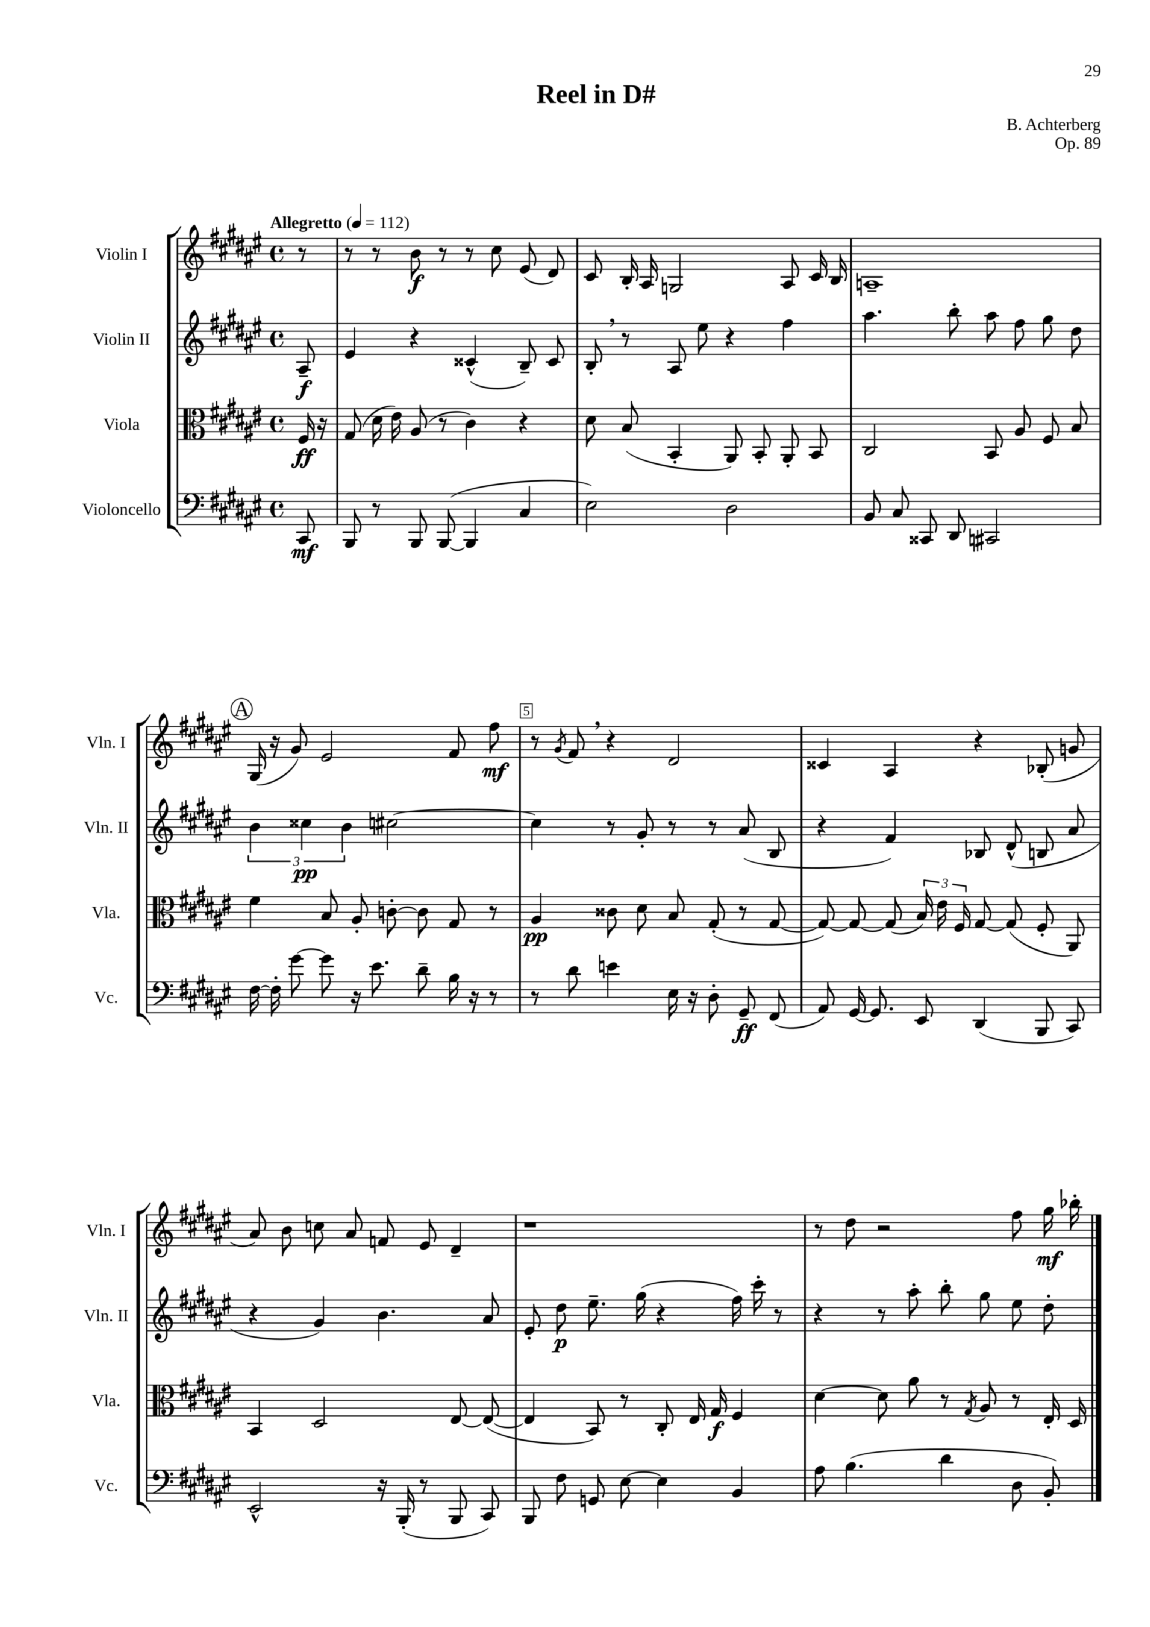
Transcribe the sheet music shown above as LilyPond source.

\header { title = "Reel in D#" composer = "B. Achterberg" opus = "Op. 89" }
<<
\new StaffGroup <<
\new Staff = "s0" \with { instrumentName = "Violin I" shortInstrumentName = "Vln. I" } {
    \clef treble \key fis \major \defaultTimeSignature \time 4/4 \partial 8 \tempo "Allegretto" 4 = 112
    \autoBeamOff r8 |
    r8 r8 b'8\f r8 r8 cis''8 eis'8( dis'8) |
    cis'8 b16-. ais16 g2 ais8 cis'16 b16 |
    a1-- |
    \mark \markup { \circle "A" } gis16( r16 gis'8) eis'2 fis'8 fis''8\mf |
    r8 \acciaccatura { gis'8 } fis'8 \breathe r4 dis'2 |
    cisis'4 ais4 r4 bes8-.( g'8 |
    ais'8) b'8 c''8 ais'8 f'8 eis'8 dis'4-- |
    r1 |
    r8 dis''8 r2 fis''8 gis''16\mf bes''16-. \bar "|." |
}
\new Staff = "s1" \with { instrumentName = "Violin II" shortInstrumentName = "Vln. II" } {
    \clef treble \key fis \major \defaultTimeSignature \time 4/4 \partial 8
    \autoBeamOff ais8--\f |
    eis'4 r4 cisis'4-^( b8--) cisis'8 |
    b8-. \breathe r8 ais8 eis''8 r4 fis''4 |
    ais''4. b''8-. ais''8 fis''8 gis''8 dis''8 |
    \mark \markup { \circle "A" } \tuplet 3/2 { b'4 cisis''4\pp b'4 } cis''2~ |
    cis''4 r8 gis'8-. r8 r8 ais'8( b8 |
    r4 fis'4) bes8 dis'8-^( b8 ais'8 |
    r4 gis'4) b'4. ais'8 |
    eis'8-. dis''8\p eis''8.-- gis''16( r4 fis''16) cis'''16-. r8 |
    r4 r8 ais''8-. b''8-. gis''8 eis''8 dis''8-. \bar "|." |
}
\new Staff = "s2" \with { instrumentName = "Viola" shortInstrumentName = "Vla." } {
    \clef alto \key fis \major \defaultTimeSignature \time 4/4 \partial 8
    \autoBeamOff fis16\ff r16 |
    gis8( dis'16 eis'16) ais8( r8 cis'4) r4 |
    dis'8 b8( b,4-. ais,8) b,8-. ais,8-. b,8 |
    cis2 b,8 ais8 fis8 b8 |
    \mark \markup { \circle "A" } fis'4 b8 ais8-. c'8~-. c'8 gis8 r8 |
    ais4\pp cisis'8 dis'8 b8 gis8-.( r8 gis8~ |
    gis8~) gis8~ gis8( \tuplet 3/2 { b16) eis'16 fis16 } gis8~ gis8( fis8-. ais,8) |
    b,4 dis2 eis8~ eis8~( |
    eis4 b,8) r8 cis8-. eis16 gis16\f fis4 |
    dis'4~ dis'8 ais'8 r8 \acciaccatura { gis8 } ais8 r8 eis16-. dis16 \bar "|." |
}
\new Staff = "s3" \with { instrumentName = "Violoncello" shortInstrumentName = "Vc." } {
    \clef bass \key fis \major \defaultTimeSignature \time 4/4 \partial 8
    \autoBeamOff cis,8\mf |
    b,,8 r8 b,,8 b,,8~( b,,4 cis4 |
    eis2) dis2 |
    b,8 cis8 cisis,8 dis,8 cis,2 |
    \mark \markup { \circle "A" } fis16~ fis16-. gis'8~ gis'8 r16 eis'8. dis'8-- b16 r16 r8 |
    r8 dis'8 e'4 eis16 r16 dis8-. gis,8--\ff fis,8( |
    ais,8) gis,16~ gis,8. eis,8 dis,4( b,,8 cis,8) |
    eis,2-^ r16 b,,16-.( r8 b,,8 cis,8) |
    b,,8 fis8 g,8 eis8~ eis4 b,4 |
    ais8 b4.( dis'4 dis8 b,8-.) \bar "|." |
}
>>
>>
\layout { \context { \Score \override BarNumber.break-visibility = ##(#f #t #t) barNumberVisibility = #(every-nth-bar-number-visible 5) \override BarNumber.stencil = #(make-stencil-boxer 0.1 0.3 ly:text-interface::print) } }
